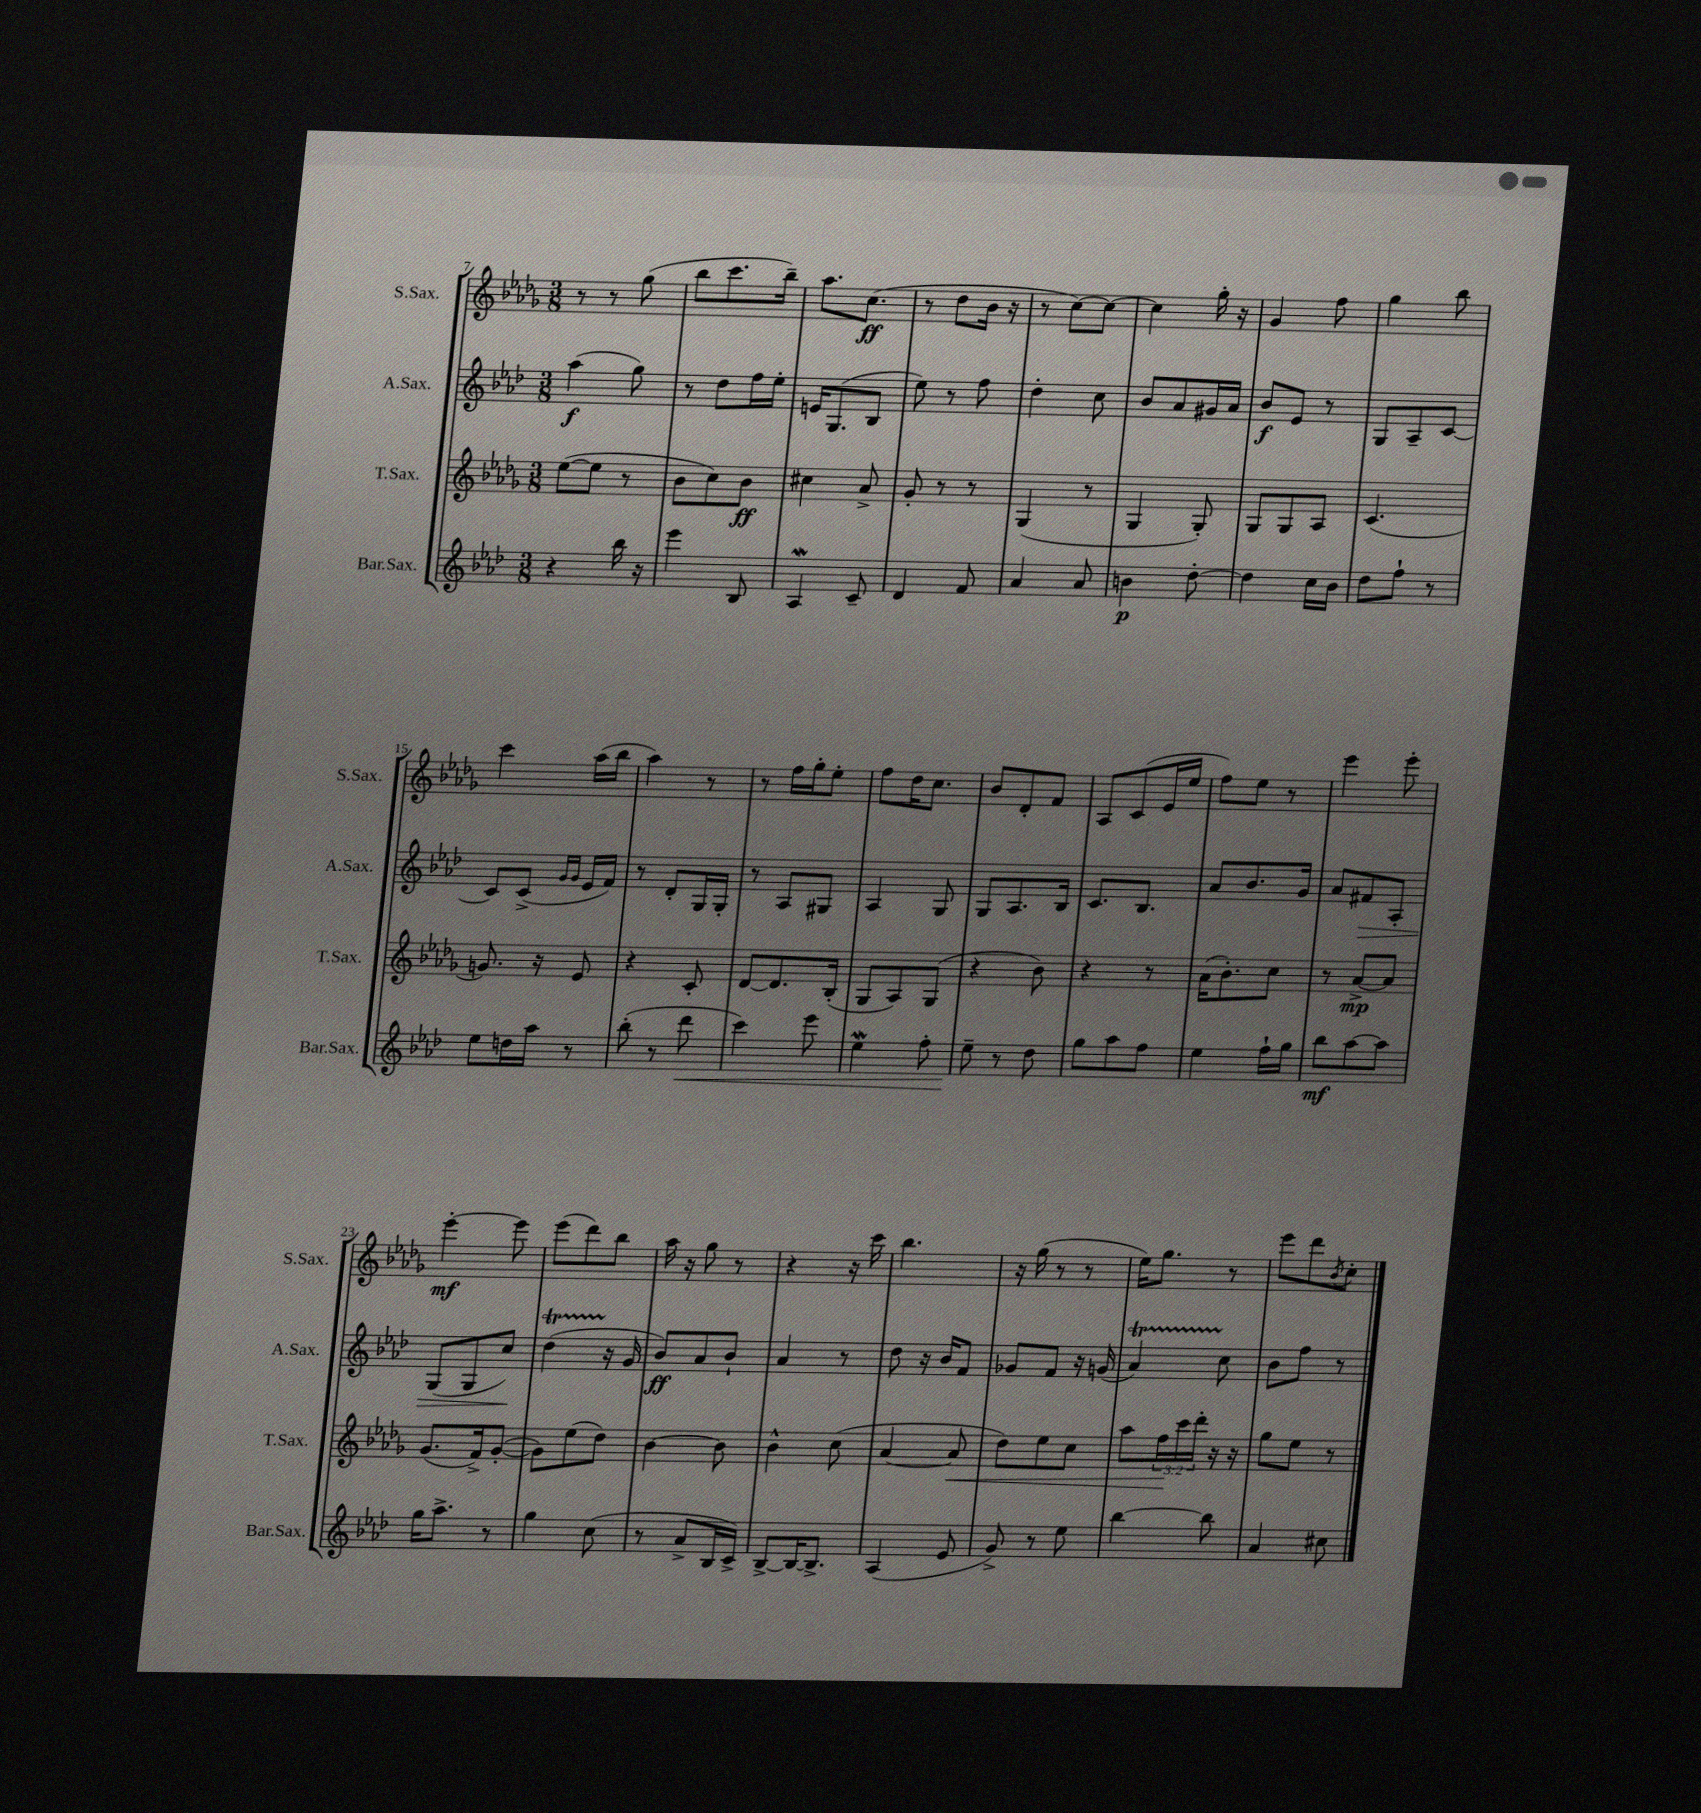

**kern	**dynam	**kern	**dynam	**kern	**dynam	**kern	**dynam
*part4	*part4	*part3	*part3	*part2	*part2	*part1	*part1
*staff4	*staff4	*staff3	*staff3	*staff2	*staff2	*staff1	*staff1
*I"Bar.Sax.	*	*I"T.Sax.	*	*I"A.Sax.	*	*I"S.Sax.	*
*I'Bar.Sax.	*	*I'T.Sax.	*	*I'A.Sax.	*	*I'S.Sax.	*
*clefG2	*	*clefG2	*	*clefG2	*	*clefG2	*
*k[b-e-a-d-]	*	*k[b-e-a-d-g-]	*	*k[b-e-a-d-]	*	*k[b-e-a-d-g-]	*
*M3/8	*	*M3/8	*	*M3/8	*	*M3/8	*
=7	=7	=7	=7	=7	=7	=7	=7
4r	.	([8ee-\L	.	(4aa-\	f	8r	.
.	.	8ee-\J]	.	.	.	8r	.
16bb-\	.	8r	.	8gg\)	.	(8gg-\	.
16r	.	.	.	.	.	.	.
=8	=8	=8	=8	=8	=8	=8	=8
4eee-\	.	8b-\L	.	8r	.	8bb-\L	.
.	.	8cc\)	.	8dd-\L	.	8.ccc\	.
8B-/	.	8b-\J	ff	16ff\L	.	.	.
.	.	.	.	16ee-'\JJ	.	16bb-~\Jk)	.
=9	=9	=9	=9	=9	=9	=9	=9
4A-w/	.	4cc#X\	.	16en/KL	.	8.aa-\L	.
.	.	.	.	(8.G/	.	.	.
.	.	.	.	.	.	(8.cc\J	ff
8c~/	.	8a-^/	.	8B-/J	.	.	.
=10	=10	=10	=10	=10	=10	=10	=10
4d-/	.	8g-'/	.	8ee-\)	.	8r	.
.	.	8r	.	8r	.	8dd-\L	.
8f/	.	8r	.	8ff\	.	16b-\Jk	.
.	.	.	.	.	.	16r	.
=11	=11	=11	=11	=11	=11	=11	=11
4a-/	.	(4G-/	.	4dd-'\	.	8r	.
.	.	.	.	.	.	[8cc\L)	.
8a-/	.	8r	.	8cc\	.	8cc\J_	.
=12	=12	=12	=12	=12	=12	=12	=12
4bn\	p	4G-/	.	8b-/L	.	4cc\]	.
.	.	.	.	8a-/	.	.	.
[8dd-'\	.	8G-'/)	.	16g#X/L	.	16gg-'\	.
.	.	.	.	16a-/JJ	.	16r	.
=13	=13	=13	=13	=13	=13	=13	=13
4dd-\]	.	8G-/L	.	8b-/L	f	4g-/	.
.	.	8G-/	.	8e-/J	.	.	.
16cc\LL	.	8A-/J	.	8r	.	8ff\	.
16b-\JJ	.	.	.	.	.	.	.
=14	=14	=14	=14	=14	=14	=14	=14
8dd-\L	.	(4.c/	.	8G/L	.	4gg-\	.
8ff`\J	.	.	.	8A-~/	.	.	.
8r	.	.	.	[8c/J	.	8bb-\	.
!!LO:LB:g=z
=15	=15	=15	=15	=15	=15	=15	=15
8ee-\L	.	8.gn/)	.	8c/L]	.	4ccc\	.
16ddn\L	.	.	.	(8c^/J	.	.	.
16aa-\JJ	.	16r	.	.	.	.	.
.	.	.	.	16qqg/LL	.	.	.
.	.	.	.	16qqg/JJ	.	.	.
8r	.	8e-/	.	16e-/LL	.	(16aa-\LL	.
.	.	.	.	16f/JJ)	.	16bb-\JJ	.
=16	=16	=16	=16	=16	=16	=16	=16
(8bb-'\	.	4r	.	8r	.	4aa-\)	.
8r	.	.	.	8d-'/L	.	.	.
!	!LO:HP:b	!	!	!	!	!	!
8ddd-\	<	8c'/	.	16G/L	.	8r	.
.	.	.	.	16G'/JJ	.	.	.
=17	=17	=17	=17	=17	=17	=17	=17
4ccc\)	.	[8d-/L	.	8r	.	8r	.
.	.	8.d-/]	.	8A-/L	.	16ff\LL	.
.	.	.	.	.	.	16gg-'\J	.
8eee-\	.	.	.	8G#X/J	.	8ee-'\J	.
.	.	(16B-'/Jk	.	.	.	.	.
=18	=18	=18	=18	=18	=18	=18	=18
4ee-W\	.	8G-/L	.	4A-/	.	8ff\L	.
.	.	8A-/)	.	.	.	16dd-\K	.
.	.	.	.	.	.	8.cc\J	.
8ff'\	.	(8G-/J	.	8G/	.	.	.
=19	=19	=19	=19	=19	=19	=19	=19
8ee-~\	.	4r	.	8G/L	.	8b-/L	.
8r	[	.	.	8.A-/	.	8d-'/	.
8dd-\	.	8b-\)	.	.	.	8f/J	.
.	.	.	.	16B-/Jk	.	.	.
=20	=20	=20	=20	=20	=20	=20	=20
8gg\L	.	4r	.	8.c/L	.	8A-/L	.
8aa-\	.	.	.	.	.	(8c/	.
.	.	.	.	8.B-/J	.	.	.
8ff\J	.	8r	.	.	.	16e-/L	.
.	.	.	.	.	.	16ee-/JJ	.
=21	=21	=21	=21	=21	=21	=21	=21
4ee-\	.	(16a-\KL	.	8a-/L	.	8ff\L)	.
.	.	8.b-'\)	.	.	.	.	.
.	.	.	.	8.b-/	.	8ee-\J	.
16ff`\LL	.	8cc\J	.	.	.	8r	.
16gg\JJ	.	.	.	16g/Jk	.	.	.
=22	=22	=22	=22	=22	=22	=22	=22
8bb-\L	mf	8r	.	8a-/L	.	4eee-\	.
!	!	!	!	!	!LO:HP:b	!	!
[8aa-\	.	[8a-^/L	mp	8f#X/	>	.	.
8aa-\J]	.	8a-/J]	.	8A-'/J	.	8eee-'\	.
!!LO:LB:g=z
=23	=23	=23	=23	=23	=23	=23	=23
16gg\KL	.	(8.g-/L	.	(8G/L	.	[4eee-'\	mf
8.aa-^\J	.	.	.	.	.	.	.
.	.	.	.	8G/	.	.	.
.	.	16f^/k)	.	.	.	.	.
8r	.	([8g-'/J	.	8cc/J)	.	8eee-\]	.
.	.	.	.	.	]	.	.
=24	=24	=24	=24	=24	=24	=24	=24
4gg\	.	8g-\L])	.	(4dd-T\	.	(8eee-\L	.
.	.	(8ee-\	.	.	.	8ddd-\)	.
(8cc\	.	8dd-\J)	.	16r	.	8bb-\J	.
.	.	.	.	16g/	.	.	.
=25	=25	=25	=25	=25	=25	=25	=25
8r	.	[4b-\	.	8b-/L)	ff	16aa-\	.
.	.	.	.	.	.	16r	.
8a-^/L	.	.	.	8a-/	.	8gg-\	.
16B-/L	.	8b-\]	.	8b-`/J	.	8r	.
16c^/JJ)	.	.	.	.	.	.	.
=26	=26	=26	=26	=26	=26	=26	=26
[8B-^/L	.	4b-^^\	.	4a-/	.	4r	.
16B-/K_	.	.	.	.	.	.	.
8.B-^/J]	.	.	.	.	.	.	.
.	.	(8cc\	.	8r	.	16r	.
.	.	.	.	.	.	16ccc\	.
=27	=27	=27	=27	=27	=27	=27	=27
(4A-/	.	[4a-/	.	8dd-\	.	4.bb-\	.
.	.	.	.	16r	.	.	.
.	.	.	.	16b-/KL	.	.	.
!	!	!	!LO:HP:b	!	!	!	!
8e-/	.	8a-/]	<	8f/J	.	.	.
=28	=28	=28	=28	=28	=28	=28	=28
8g^/)	.	8dd-\L)	.	8g-X/L	.	16r	.
.	.	.	.	.	.	(16gg-\	.
8r	.	8ee-\	.	8f/J	.	8r	.
8ee-\	.	8cc\J	.	16r	.	8r	.
.	.	.	.	(16gn/	.	.	.
=29	=29	=29	=29	=29	=29	=29	=29
[4bb-\	.	8aa-\L	.	4a-T/)	.	16ee-\KL)	.
.	.	.	.	.	.	8.gg-\J	.
.	.	24ff\L	.	.	.	.	.
.	.	24ccc\	[	.	.	.	.
.	.	24ddd-'\JJ	.	.	.	.	.
8bb-\]	.	16r	.	8cc\	.	8r	.
.	.	16r	.	.	.	.	.
=30	=30	=30	=30	=30	=30	=30	=30
4a-/	.	8gg-\L	.	8b-\L	.	8eee-\L	.
.	.	8ee-\J	.	8ff\J	.	8ddd-\	.
.	.	.	.	.	.	8qb-/	.
8cc#X\	.	8r	.	8r	.	8cc'\J	.
==	==	==	==	==	==	==	==
*-	*-	*-	*-	*-	*-	*-	*-
